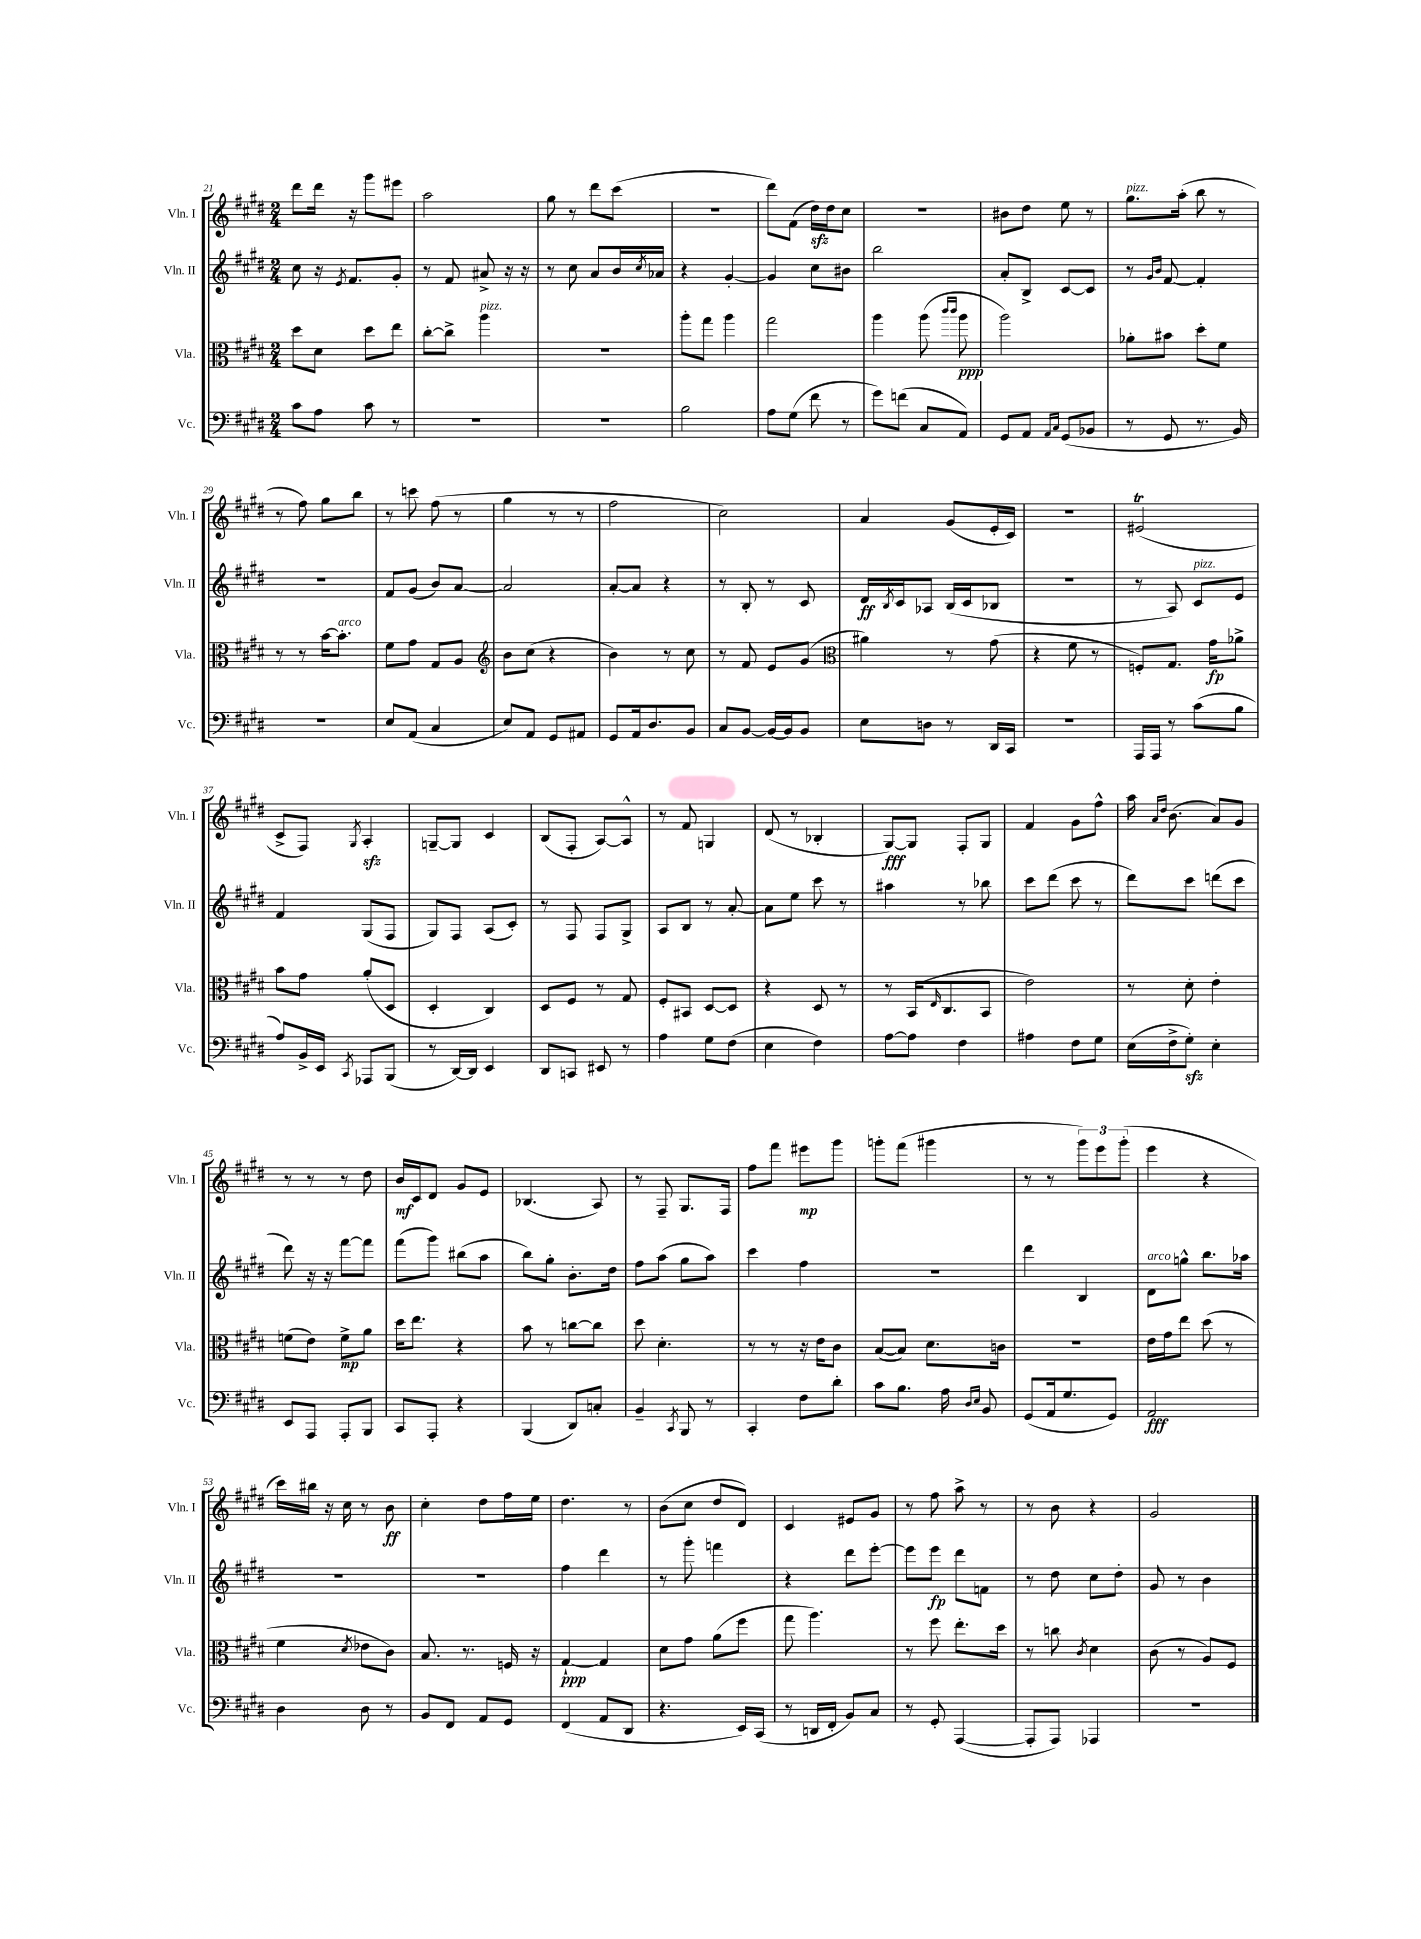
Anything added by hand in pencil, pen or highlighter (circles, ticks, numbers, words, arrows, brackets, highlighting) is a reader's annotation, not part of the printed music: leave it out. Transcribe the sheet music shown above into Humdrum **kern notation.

**kern	**dynam	**kern	**dynam	**kern	**dynam	**kern	**dynam
*part4	*part4	*part3	*part3	*part2	*part2	*part1	*part1
*staff4	*staff4	*staff3	*staff3	*staff2	*staff2	*staff1	*staff1
*I"Vc.	*	*I"Vla.	*	*I"Vln. II	*	*I"Vln. I	*
*I'Vc.	*	*I'Vla.	*	*I'Vln. II	*	*I'Vln. I	*
*clefF4	*	*clefC3	*	*clefG2	*	*clefG2	*
*k[f#c#g#d#]	*	*k[f#c#g#d#]	*	*k[f#c#g#d#]	*	*k[f#c#g#d#]	*
*M2/4	*	*M2/4	*	*M2/4	*	*M2/4	*
=21	=21	=21	=21	=21	=21	=21	=21
8c#\L	.	8dd#\L	.	8cc#\	.	8ddd#\L	.
8A\J	.	8d#\J	.	16r	.	16ddd#\Jk	.
.	.	.	.	8qe/	.	.	.
.	.	.	.	8.f#/L	.	16r	.
8c#\	.	8dd#\L	.	.	.	8ggg#\L	.
8r	.	8ee\J	.	8g#'/J	.	8eee#X\J	.
=22	=22	=22	=22	=22	=22	=22	=22
2r	.	[8cc#'\L	.	8r	.	2aa\	.
.	.	8cc#^\J]	.	8f#/	.	.	.
!	!	!LO:TX:a:i:t=pizz.	!	!	!	!	!
.	.	4aa\	.	8a#X^/	.	.	.
.	.	.	.	16r	.	.	.
.	.	.	.	16r	.	.	.
=23	=23	=23	=23	=23	=23	=23	=23
2r	.	2r	.	8r	.	8gg#\	.
.	.	.	.	8cc#\	.	8r	.
.	.	.	.	8a/L	.	8ddd#\L	.
.	.	.	.	16b/L	.	(8ccc#\J	.
.	.	.	.	8qcc#/	.	.	.
.	.	.	.	16a-X/JJ	.	.	.
=24	=24	=24	=24	=24	=24	=24	=24
2B\	.	8aa'\L	.	4r	.	2r	.
.	.	8gg#\J	.	.	.	.	.
.	.	4aa\	.	[4g#'/	.	.	.
=25	=25	=25	=25	=25	=25	=25	=25
8A\L	.	2gg#\	.	4g#/]	.	8ddd#\L)	.
(8G#\J	.	.	.	.	.	(8f#\J	.
8f#\	.	.	.	8cc#\L	.	16dd#zz\LL)	.
.	.	.	.	.	.	16dd#\J	.
8r	.	.	.	8b#X\J	.	8cc#\J	.
=26	=26	=26	=26	=26	=26	=26	=26
8g#\L)	.	4aa\	.	2bb\	.	2r	.
(8fn\J	.	.	.	.	.	.	.
8C#/L	.	(8aa\	.	.	.	.	.
.	.	16qqccc#/LL	.	.	.	.	.
.	.	16qqccc#/JJ	.	.	.	.	.
8AA/J)	.	8aa\	ppp	.	.	.	.
=27	=27	=27	=27	=27	=27	=27	=27
8GG#/L	.	2aa\)	.	8a'/L	.	8b#X\L	.
8AA/J	.	.	.	8B^/J	.	8dd#\J	.
16qqAA/LL	.	.	.	.	.	.	.
16qqC#/JJ	.	.	.	.	.	.	.
(8GG#/L	.	.	.	[8c#/L	.	8ee\	.
8BB-X/J	.	.	.	8c#/J]	.	8r	.
=28	=28	=28	=28	=28	=28	=28	=28
!	!	!	!	!	!	!LO:TX:a:i:t=pizz.	!
8r	.	8a-X'\L	.	8r	.	8.gg#\L	.
.	.	.	.	16qqg#/LL	.	.	.
.	.	.	.	16qqb/JJ	.	.	.
8GG#/	.	8b#X\J	.	[8f#/	.	.	.
.	.	.	.	.	.	(16aa'\Jk	.
8.r	.	8dd#'\L	.	4f#'/]	.	8bb\	.
.	.	8f#\J	.	.	.	8r	.
16BB/)	.	.	.	.	.	.	.
!!LO:LB:g=z
=29	=29	=29	=29	=29	=29	=29	=29
2r	.	8r	.	2r	.	8r	.
.	.	8r	.	.	.	8ff#\)	.
.	.	[16b\KL	.	.	.	8gg#\L	.
!	!	!LO:TX:a:i:t=arco	!	!	!	!	!
.	.	8.b'\J]	.	.	.	.	.
.	.	.	.	.	.	8bb\J	.
=30	=30	=30	=30	=30	=30	=30	=30
8E/L	.	8f#\L	.	8f#/L	.	8r	.
(8AA/J	.	8g#\J	.	(8g#/J	.	8cccn\	.
4C#/	.	8G#/L	.	8b/L)	.	(8ff#\	.
.	.	8A/J	.	[8a/J	.	8r	.
=31	=31	=31	=31	=31	=31	=31	=31
*	*	*clefG2	*	*	*	*	*
8E/L)	.	8b\L	.	2a/]	.	4gg#\	.
8AA/J	.	(8cc#\J	.	.	.	.	.
8GG#/L	.	4r	.	.	.	8r	.
8AA#X/J	.	.	.	.	.	8r	.
=32	=32	=32	=32	=32	=32	=32	=32
8GG#/L	.	4b\)	.	[8a'/L	.	2ff#\	.
16AA/k	.	.	.	8a/J]	.	.	.
8.D#/	.	.	.	.	.	.	.
.	.	8r	.	4r	.	.	.
8BB/J	.	8cc#\	.	.	.	.	.
=33	=33	=33	=33	=33	=33	=33	=33
8C#/L	.	8r	.	8r	.	2cc#\)	.
[8BB/J	.	8f#/	.	8B'/	.	.	.
16BB/LL_	.	8e/L	.	8r	.	.	.
16BB/J]	.	.	.	.	.	.	.
8BB/J	.	(8g#/J	.	8c#/	.	.	.
=34	=34	=34	=34	=34	=34	=34	=34
*	*	*clefC3	*	*	*	*	*
8E\L	.	4a#X\)	.	16d#/LL	ff	4a/	.
.	.	.	.	8qB/	.	.	.
.	.	.	.	16c#/J	.	.	.
8Dn\J	.	.	.	8A-X/J	.	.	.
8r	.	8r	.	(16B/LL	.	(8g#/L	.
.	.	.	.	16c#/J	.	.	.
16DD#/LL	.	(8g#\	.	8B-X/J	.	16e'/L	.
16CC#/JJ	.	.	.	.	.	16c#/JJ)	.
=35	=35	=35	=35	=35	=35	=35	=35
2r	.	4r	.	2r	.	2r	.
.	.	8f#\	.	.	.	.	.
.	.	8r	.	.	.	.	.
=36	=36	=36	=36	=36	=36	=36	=36
16AAA/LL	.	8Fn'/L)	.	8r	.	(2e#Xt/	.
16AAA/JJ	.	.	.	.	.	.	.
8r	.	8.G#/J	.	8A/)	.	.	.
!	!	!	!	!LO:TX:a:i:t=pizz.	!	!	!
(8c#\L	.	.	.	8c#/L	.	.	.
.	.	16g#\KL	fp	.	.	.	.
8B\J	.	8a-X^\J	.	8e/J	.	.	.
!!LO:LB:g=z
=37	=37	=37	=37	=37	=37	=37	=37
8A/L)	.	8b\L	.	4f#/	.	8c#^/L	.
16BB^/L	.	8g#\J	.	.	.	8F#/J)	.
16EE/JJ	.	.	.	.	.	.	.
8qCC#/	.	.	.	.	.	8qG#/	.
8AAA-X/L	.	(8a'/L	.	(8G#/L	.	4Azz'/	.
(8BBB/J	.	8D#/J	.	8F#/J	.	.	.
=38	=38	=38	=38	=38	=38	=38	=38
8r	.	4D#'/	.	8G#/L)	.	[8Gn~/L	.
[16DD#/LL)	.	.	.	8F#/J	.	8G/J]	.
16DD#/JJ]	.	.	.	.	.	.	.
4EE/	.	4C#/)	.	(8A/L	.	4c#/	.
.	.	.	.	8c#'/J)	.	.	.
=39	=39	=39	=39	=39	=39	=39	=39
8DD#/L	.	8D#/L	.	8r	.	(8B/L	.
8CCn/J	.	8F#/J	.	8F#/	.	8F#'/J	.
8EE#X/	.	8r	.	8F#/L	.	[8A/L)	.
8r	.	8G#/	.	8G#^/J	.	8A^^/J]	.
=40	=40	=40	=40	=40	=40	=40	=40
4A\	.	8F#'/L	.	8A/L	.	8r	.
.	.	8BB#X/J	.	8B/J	.	8f#/	.
8G#\L	.	[8D#/L	.	8r	.	4Gn/	.
(8F#\J	.	8D#/J]	.	[8a'/	.	.	.
=41	=41	=41	=41	=41	=41	=41	=41
4E\	.	4r	.	8a\L]	.	(8d#/	.
.	.	.	.	8ee\J	.	8r	.
4F#\)	.	8D#/	.	8ccc#\	.	4B-X'/	.
.	.	8r	.	8r	.	.	.
=42	=42	=42	=42	=42	=42	=42	=42
[8A\L	.	8r	.	4aa#X\	.	[8G#/L)	fff
8A\J]	.	(16BB/KL	.	.	.	8G#/J]	.
.	.	16qqE/	.	.	.	.	.
.	.	8.C#/	.	.	.	.	.
4F#\	.	.	.	8r	.	8F#'/L	.
.	.	8BB/J	.	8bb-X\	.	8G#/J	.
=43	=43	=43	=43	=43	=43	=43	=43
4A#X\	.	2e\)	.	8ccc#\L	.	4f#/	.
.	.	.	.	(8ddd#\J	.	.	.
8F#\L	.	.	.	8ccc#\	.	8g#\L	.
8G#\J	.	.	.	8r	.	8ff#^^\J	.
=44	=44	=44	=44	=44	=44	=44	=44
(16E\LL	.	8r	.	8ddd#\L)	.	16aa\	.
.	.	.	.	.	.	16qqa/LL	.
.	.	.	.	.	.	16qqdd#/JJ	.
16F#^\J	.	.	.	.	.	(8.b\	.
8G#zz'\J)	.	8d#'\	.	8ccc#\J	.	.	.
4E'\	.	4e'\	.	(8dddn\L	.	8a/L)	.
.	.	.	.	8ccc#\J	.	8g#/J	.
!!LO:LB:g=z
=45	=45	=45	=45	=45	=45	=45	=45
8EE/L	.	(8fn\L	.	8ddd#\)	.	8r	.
8AAA/J	.	8e\J)	.	16r	.	8r	.
.	.	.	.	16r	.	.	.
8AAA'/L	.	8f^\L	mp	[8fff#\L	.	8r	.
8BBB/J	.	8a\J	.	8fff#\J]	.	8dd#\	.
=46	=46	=46	=46	=46	=46	=46	=46
8CC#/L	.	16dd#\KL	.	(8fff#\L	.	16b/LL	mf
.	.	8.ee\J	.	.	.	16c#/J	.
8AAA'/J	.	.	.	8ggg#\J)	.	8d#/J	.
4r	.	4r	.	(8bb#X\L	.	8g#/L	.
.	.	.	.	8aa\J	.	8e/J	.
=47	=47	=47	=47	=47	=47	=47	=47
(4BBB/	.	8b\	.	8bb\L)	.	(4.B-X/	.
.	.	8r	.	8gg#'\J	.	.	.
8DD#/L)	.	[8ccn\L	.	8.b'\L	.	.	.
8Cn'/J	.	8cc\J]	.	.	.	8A/)	.
.	.	.	.	16dd#\Jk	.	.	.
=48	=48	=48	=48	=48	=48	=48	=48
4BB~/	.	8dd#\	.	8ff#\L	.	8r	.
.	.	4.d#'\	.	(8aa\J	.	8F#~/	.
8qCC#/	.	.	.	.	.	.	.
8BBB/	.	.	.	8gg#\L	.	8.G#/L	.
8r	.	.	.	8aa\J)	.	.	.
.	.	.	.	.	.	16F#/Jk	.
=49	=49	=49	=49	=49	=49	=49	=49
4CC#'/	.	8r	.	4ccc#\	.	8ff#\L	.
.	.	8r	.	.	.	8fff#\J	.
8F#\L	.	16r	.	4ff#\	.	8eee#X\L	mp
.	.	16e\KL	.	.	.	.	.
8d#'\J	.	8c#\J	.	.	.	8ggg#\J	.
=50	=50	=50	=50	=50	=50	=50	=50
8c#\L	.	([8B/L	.	2r	.	8gggn'\L	.
8.B\J	.	8B/J])	.	.	.	(8fff#\J	.
.	.	8.d#\L	.	.	.	4ggg#X\	.
16A\	.	.	.	.	.	.	.
16qqD#/LL	.	.	.	.	.	.	.
16qqE/JJ	.	.	.	.	.	.	.
8BB/	.	.	.	.	.	.	.
.	.	16cn\Jk	.	.	.	.	.
=51	=51	=51	=51	=51	=51	=51	=51
(8GG#/L	.	2r	.	4ddd#\	.	8r	.
16AA/k	.	.	.	.	.	8r	.
8.G#/	.	.	.	.	.	.	.
.	.	.	.	4B/	.	12ggg#\L)	.
.	.	.	.	.	.	12eee\	.
8GG#/J)	.	.	.	.	.	.	.
.	.	.	.	.	.	(12ggg#'\J	.
=52	=52	=52	=52	=52	=52	=52	=52
!	!	!	!	!LO:TX:a:i:t=arco	!	!	!
2AA/	fff	16e\LL	.	8d#\L	.	4eee\	.
.	.	16g#\J	.	.	.	.	.
.	.	8ee\J	.	8ggn^^\J	.	.	.
.	.	(8dd#\	.	8.bb\L	.	4r	.
.	.	8r	.	.	.	.	.
.	.	.	.	16aa-X\Jk	.	.	.
!!LO:LB:g=z
=53	=53	=53	=53	=53	=53	=53	=53
4D#\	.	4f#\	.	2r	.	16ccc#\LL)	.
.	.	.	.	.	.	16bb#X\JJ	.
.	.	.	.	.	.	16r	.
.	.	.	.	.	.	16cc#\	.
.	.	8qd#/	.	.	.	.	.
8D#\	.	8e-X\L	.	.	.	8r	.
8r	.	8c#\J)	.	.	.	8b\	ff
=54	=54	=54	=54	=54	=54	=54	=54
8BB/L	.	8.B/	.	2r	.	4cc#'\	.
8FF#/J	.	.	.	.	.	.	.
.	.	8.r	.	.	.	.	.
8AA/L	.	.	.	.	.	8dd#\L	.
8GG#/J	.	16Fn/	.	.	.	16ff#\L	.
.	.	16r	.	.	.	16ee\JJ	.
=55	=55	=55	=55	=55	=55	=55	=55
(4FF#/	.	[4G#`/	ppp	4ff#\	.	4.dd#\	.
8AA/L	.	4G#/]	.	4ddd#\	.	.	.
8DD#/J	.	.	.	.	.	8r	.
=56	=56	=56	=56	=56	=56	=56	=56
4.r	.	8d#\L	.	8r	.	(8b\L	.
.	.	8g#\J	.	8ggg#'\	.	8cc#\J	.
.	.	(8a\L	.	4fffn\	.	8dd#/L	.
16EE/LL)	.	8ff#\J	.	.	.	8d#/J)	.
(16CC#/JJ	.	.	.	.	.	.	.
=57	=57	=57	=57	=57	=57	=57	=57
8r	.	8gg#\	.	4r	.	4c#/	.
16DDn/LL	.	4.aa\)	.	.	.	.	.
16FF#'/JJ	.	.	.	.	.	.	.
8BB/L)	.	.	.	8ddd#\L	.	8e#X/L	.
8C#/J	.	.	.	[8eee'\J	.	8g#/J	.
=58	=58	=58	=58	=58	=58	=58	=58
8r	.	8r	.	8eee\L]	.	8r	.
8GG#'/	.	8ff#\	.	8eee\J	fp	8ff#\	.
([4AAA/	.	8.ee'\L	.	8ddd#\L	.	8aa^\	.
.	.	.	.	8fn\J	.	8r	.
.	.	16dd#\Jk	.	.	.	.	.
=59	=59	=59	=59	=59	=59	=59	=59
8AAA'/L]	.	8r	.	8r	.	8r	.
8AAA/J)	.	8ccn\	.	8dd#\	.	8b\	.
.	.	8qc#/	.	.	.	.	.
4AAA-X/	.	4d#\	.	8cc#\L	.	4r	.
.	.	.	.	8dd#'\J	.	.	.
=60	=60	=60	=60	=60	=60	=60	=60
2r	.	(8c#\	.	8g#/	.	2g#/	.
.	.	8r	.	8r	.	.	.
.	.	8A/L)	.	4b\	.	.	.
.	.	8F#/J	.	.	.	.	.
==	==	==	==	==	==	==	==
*-	*-	*-	*-	*-	*-	*-	*-
